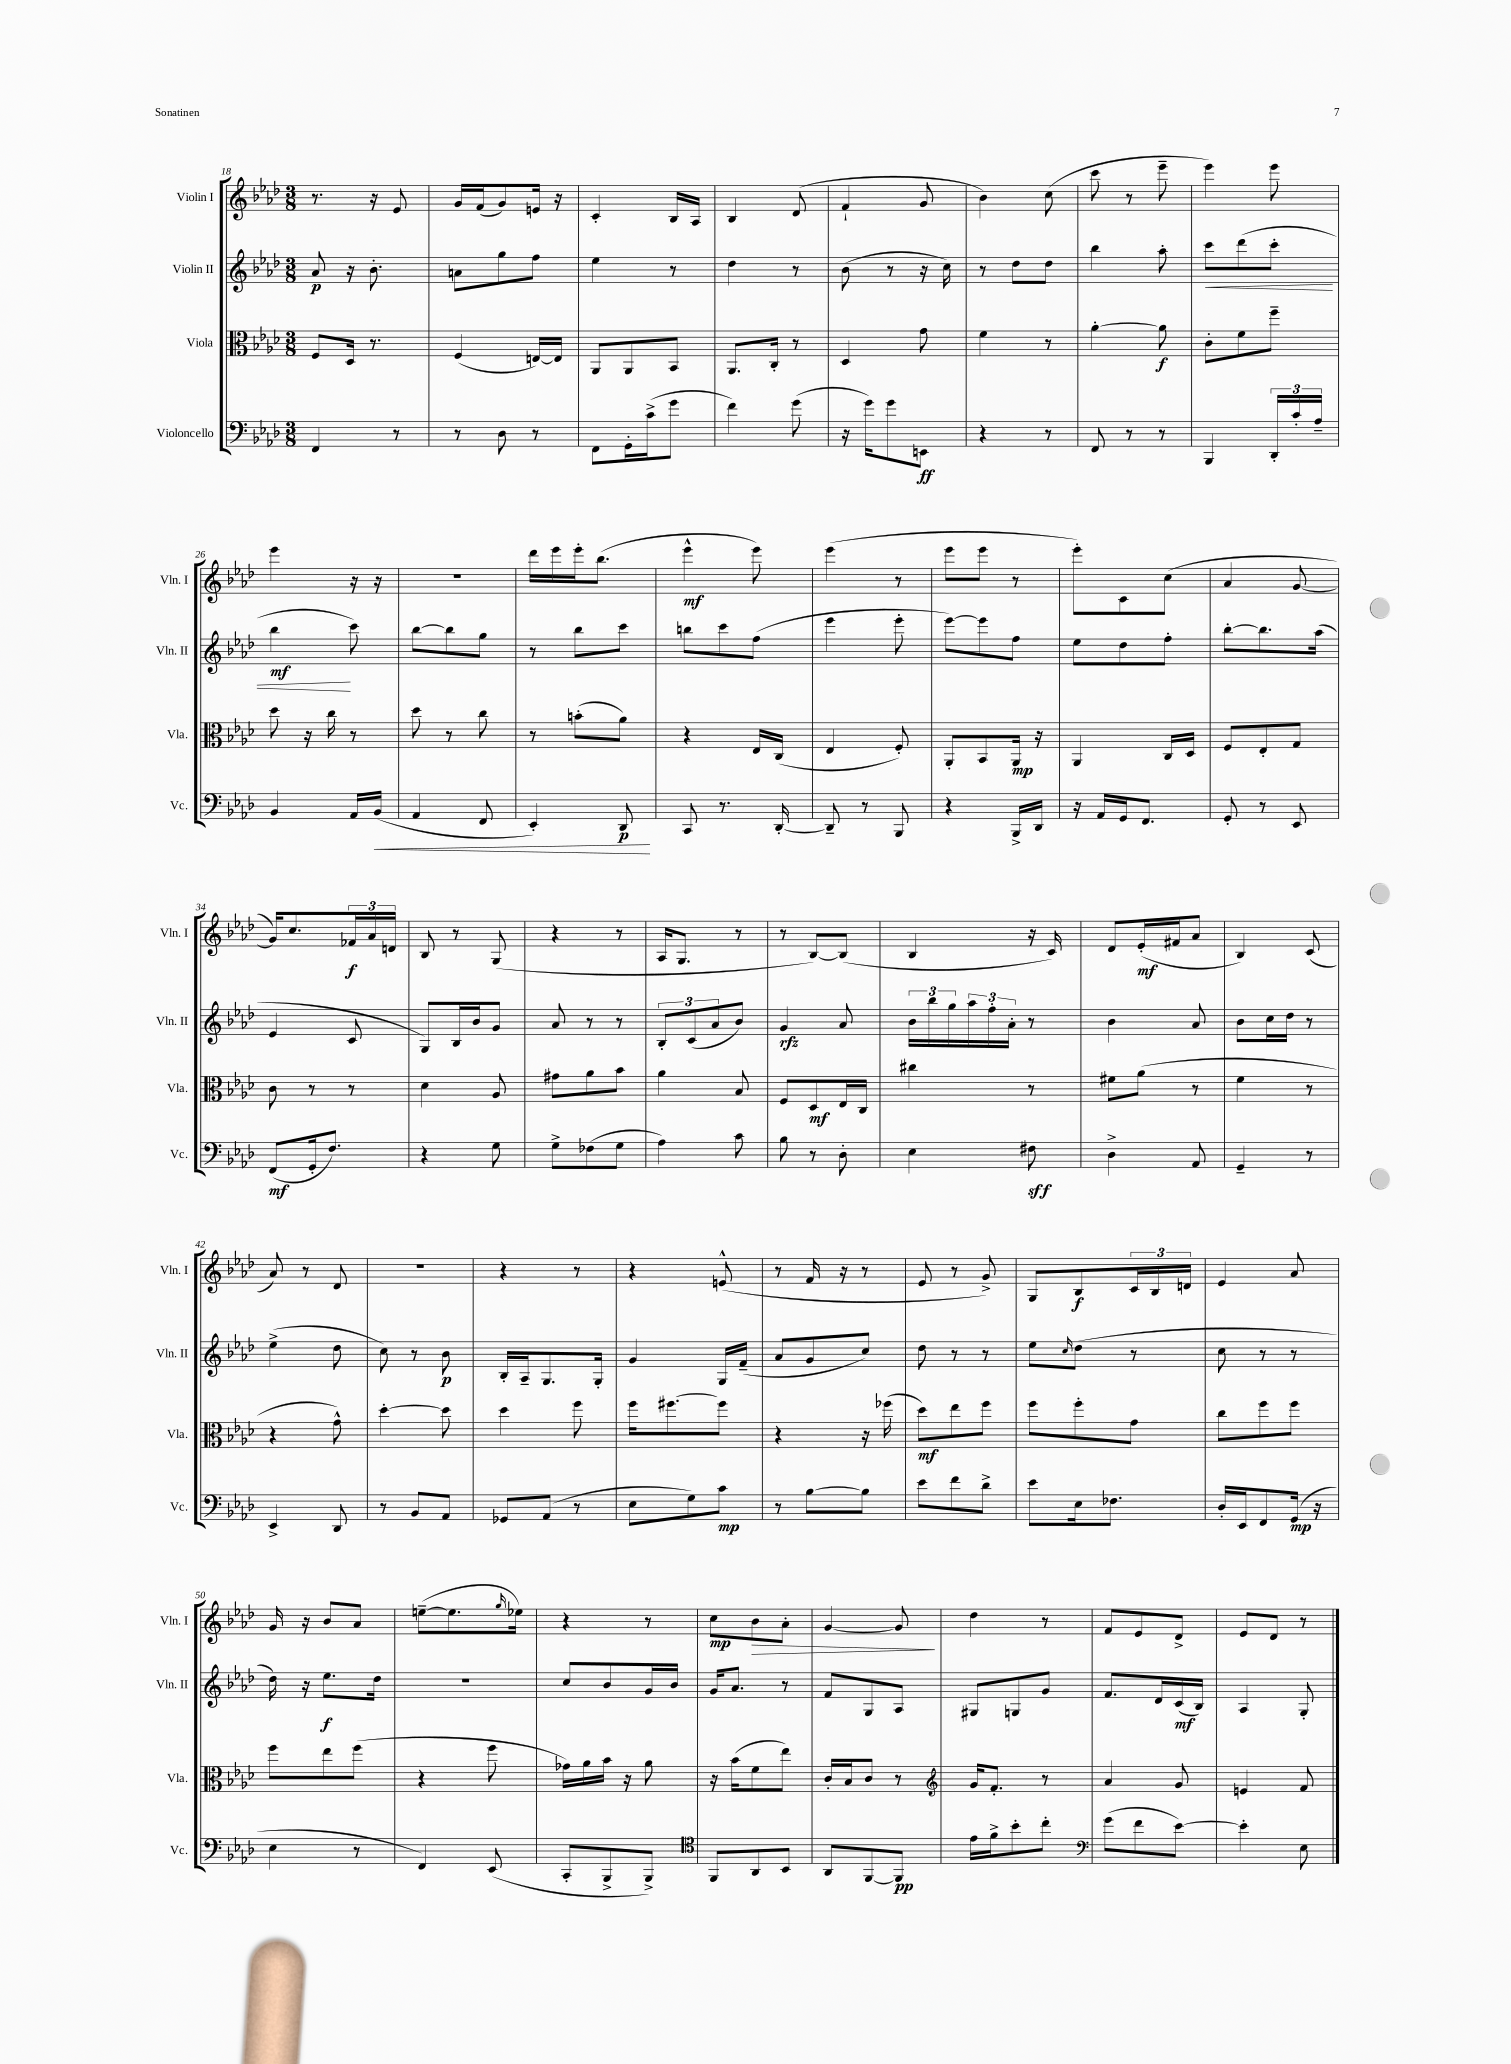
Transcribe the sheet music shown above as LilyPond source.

<<
\new StaffGroup <<
\new Staff = "s0" \with { instrumentName = "Violin I" shortInstrumentName = "Vln. I" } {
    \clef treble \key aes \major \numericTimeSignature \time 3/8
    r8. r16 ees'8 |
    g'16 f'16( g'8) e'16 r16 |
    c'4-. bes16 aes16 |
    bes4 des'8( |
    f'4-! g'8 |
    bes'4) c''8( |
    c'''8 r8 ees'''8-- |
    ees'''4) ees'''8 |
    ees'''4 r16 r16 |
    R4. |
    des'''16 ees'''16 ees'''16-. bes''8.( |
    ees'''4-^\mf ees'''8) |
    ees'''4( r8 |
    ees'''8 ees'''8 r8 |
    ees'''8-.) c'8 c''8( |
    aes'4 g'8~ |
    g'16) c''8. \tuplet 3/2 { fes'16\f aes'16 d'16 } |
    bes8 r8 g8( |
    r4 r8 |
    aes16 g8. r8 |
    r8 bes8~) bes8( |
    bes4 r16 c'16) |
    des'8 ees'16-.\mf( fis'16 aes'8 |
    bes4) c'8( |
    aes'8) r8 des'8 |
    R4. |
    r4 r8 |
    r4 e'8-^( |
    r8 f'16 r16 r8 |
    ees'8 r8 g'8->) |
    g8 bes8\f \tuplet 3/2 { c'16 bes16 d'16 } |
    ees'4 aes'8 |
    g'16 r16 bes'8 aes'8 |
    e''8~--( e''8. \grace { g''16 } ees''16) |
    r4 r8 |
    c''8\mp bes'8\> aes'8-. |
    g'4~ g'8\! |
    des''4 r8 |
    f'8 ees'8 des'8-> |
    ees'8 des'8 r8 \bar "|." |
}
\new Staff = "s1" \with { instrumentName = "Violin II" shortInstrumentName = "Vln. II" } {
    \clef treble \key aes \major \numericTimeSignature \time 3/8
    aes'8\p r16 bes'8.-. |
    a'8 g''8 f''8 |
    ees''4 r8 |
    des''4 r8 |
    bes'8( r8 r16 c''16) |
    r8 des''8 des''8 |
    bes''4 aes''8-. |
    c'''8\< des'''8( c'''8-. |
    bes''4\mf\! c'''8) |
    bes''8~ bes''8 g''8 |
    r8 bes''8 c'''8 |
    b''8 c'''8 f''8( |
    ees'''4 ees'''8-. |
    ees'''8~) ees'''8 f''8 |
    ees''8 des''8 f''8-. |
    bes''8~-. bes''8. aes''16( |
    ees'4 c'8 |
    g8) bes16 bes'16 g'8 |
    aes'8 r8 r8 |
    \tuplet 3/2 { bes8-. c'8( aes'8 } bes'8) |
    g'4\rfz aes'8 |
    \tuplet 3/2 { bes'16 bes''16 g''16 } \tuplet 3/2 { aes''16 f''16-. aes'16-. } r8 |
    bes'4 aes'8 |
    bes'8 c''16 des''16 r8 |
    ees''4->( des''8 |
    c''8) r8 bes'8\p |
    bes16-. aes16-- g8. g16-. |
    g'4 g16 f'16--( |
    aes'8 g'8 c''8) |
    des''8 r8 r8 |
    ees''8 \grace { c''16 } des''8( r8 |
    c''8 r8 r8 |
    des''16) r16 ees''8.\f des''16 |
    R4. |
    c''8 bes'8 g'16 bes'16 |
    g'16 aes'8. r8 |
    f'8 g8 aes8 |
    gis8 g8 g'8 |
    f'8. des'16 c'16\mf( bes16) |
    aes4 g8-. \bar "|." |
}
\new Staff = "s2" \with { instrumentName = "Viola" shortInstrumentName = "Vla." } {
    \clef alto \key aes \major \numericTimeSignature \time 3/8
    f8 des16 r8. |
    f4( e16~) e16 |
    aes,8 aes,8 bes,8 |
    aes,8. c16-. r8 |
    des4 g'8 |
    f'4 r8 |
    aes'4~-. aes'8\f |
    c'8-. f'8 f''8-- |
    des''8 r16 c''16 r8 |
    des''8 r8 c''8 |
    r8 b'8-.( aes'8) |
    r4 ees16 c16( |
    ees4 f8-.) |
    aes,8-. bes,8 aes,16\mp r16 |
    aes,4 c16 des16 |
    f8 ees8-. g8 |
    c'8 r8 r8 |
    des'4 aes8 |
    gis'8 aes'8 bes'8 |
    aes'4 bes8 |
    f8 des8\mf ees16 c16 |
    cis''4 r8 |
    fis'8 aes'8( r8 |
    f'4 r8 |
    r4 g'8-^) |
    des''4~-. des''8 |
    des''4 f''8 |
    f''16 fis''8.~ fis''8 |
    r4 r16 fes''16( |
    des''8\mf) ees''8 f''8 |
    f''8 f''8-. g'8 |
    c''8 f''8 f''8 |
    f''8 ees''8 f''8( |
    r4 f''8 |
    ges'16) aes'16 bes'16 r16 aes'8 |
    r16 bes'16( f'8 ees''8) |
    c'16-. bes16 c'8 r8 |
    \clef treble g'16 f'8.-. r8 |
    aes'4 g'8 |
    e'4 f'8 \bar "|." |
}
\new Staff = "s3" \with { instrumentName = "Violoncello" shortInstrumentName = "Vc." } {
    \clef bass \key aes \major \numericTimeSignature \time 3/8
    f,4 r8 |
    r8 des8 r8 |
    f,8 g,16-. c'16->( g'8 |
    f'4) g'8( |
    r16 g'16) g'8 e,8\ff |
    r4 r8 |
    f,8 r8 r8 |
    bes,,4 \tuplet 3/2 { des,16-. c'16-. aes16-- } |
    bes,4 aes,16 bes,16\<( |
    aes,4 f,8 |
    ees,4-.) des,8\p\! |
    c,8 r8. des,16~-. |
    des,8-- r8 bes,,8 |
    r4 bes,,16-> des,16 |
    r16 aes,16 g,16 f,8. |
    g,8-. r8 ees,8 |
    f,8\mf( g,16-. f8.) |
    r4 g8 |
    g8-> fes8( g8 |
    aes4) c'8 |
    bes8 r8 des8-. |
    ees4 fis8\sff |
    des4-> aes,8 |
    g,4-- r8 |
    ees,4-> des,8 |
    r8 bes,8 aes,8 |
    ges,8 aes,8( r8 |
    ees8 g8) c'8\mp |
    r8 bes8~ bes8 |
    ees'8 f'8 des'8-> |
    ees'8 ees16 fes8. |
    des16-. ees,16 f,8 g,16\mp( r16 |
    ees4 r8 |
    f,4) ees,8( |
    c,8-. bes,,8-> bes,,8->) |
    \clef tenor f,8 aes,8 bes,8 |
    aes,8 f,8~ f,8\pp |
    ees'16 f'16-> bes'8-. c''8-. |
    \clef bass g'8( f'8 ees'8~) |
    ees'4-. ees8 \bar "|." |
}
>>
>>
\layout { \context { \Score currentBarNumber = #18 } }
